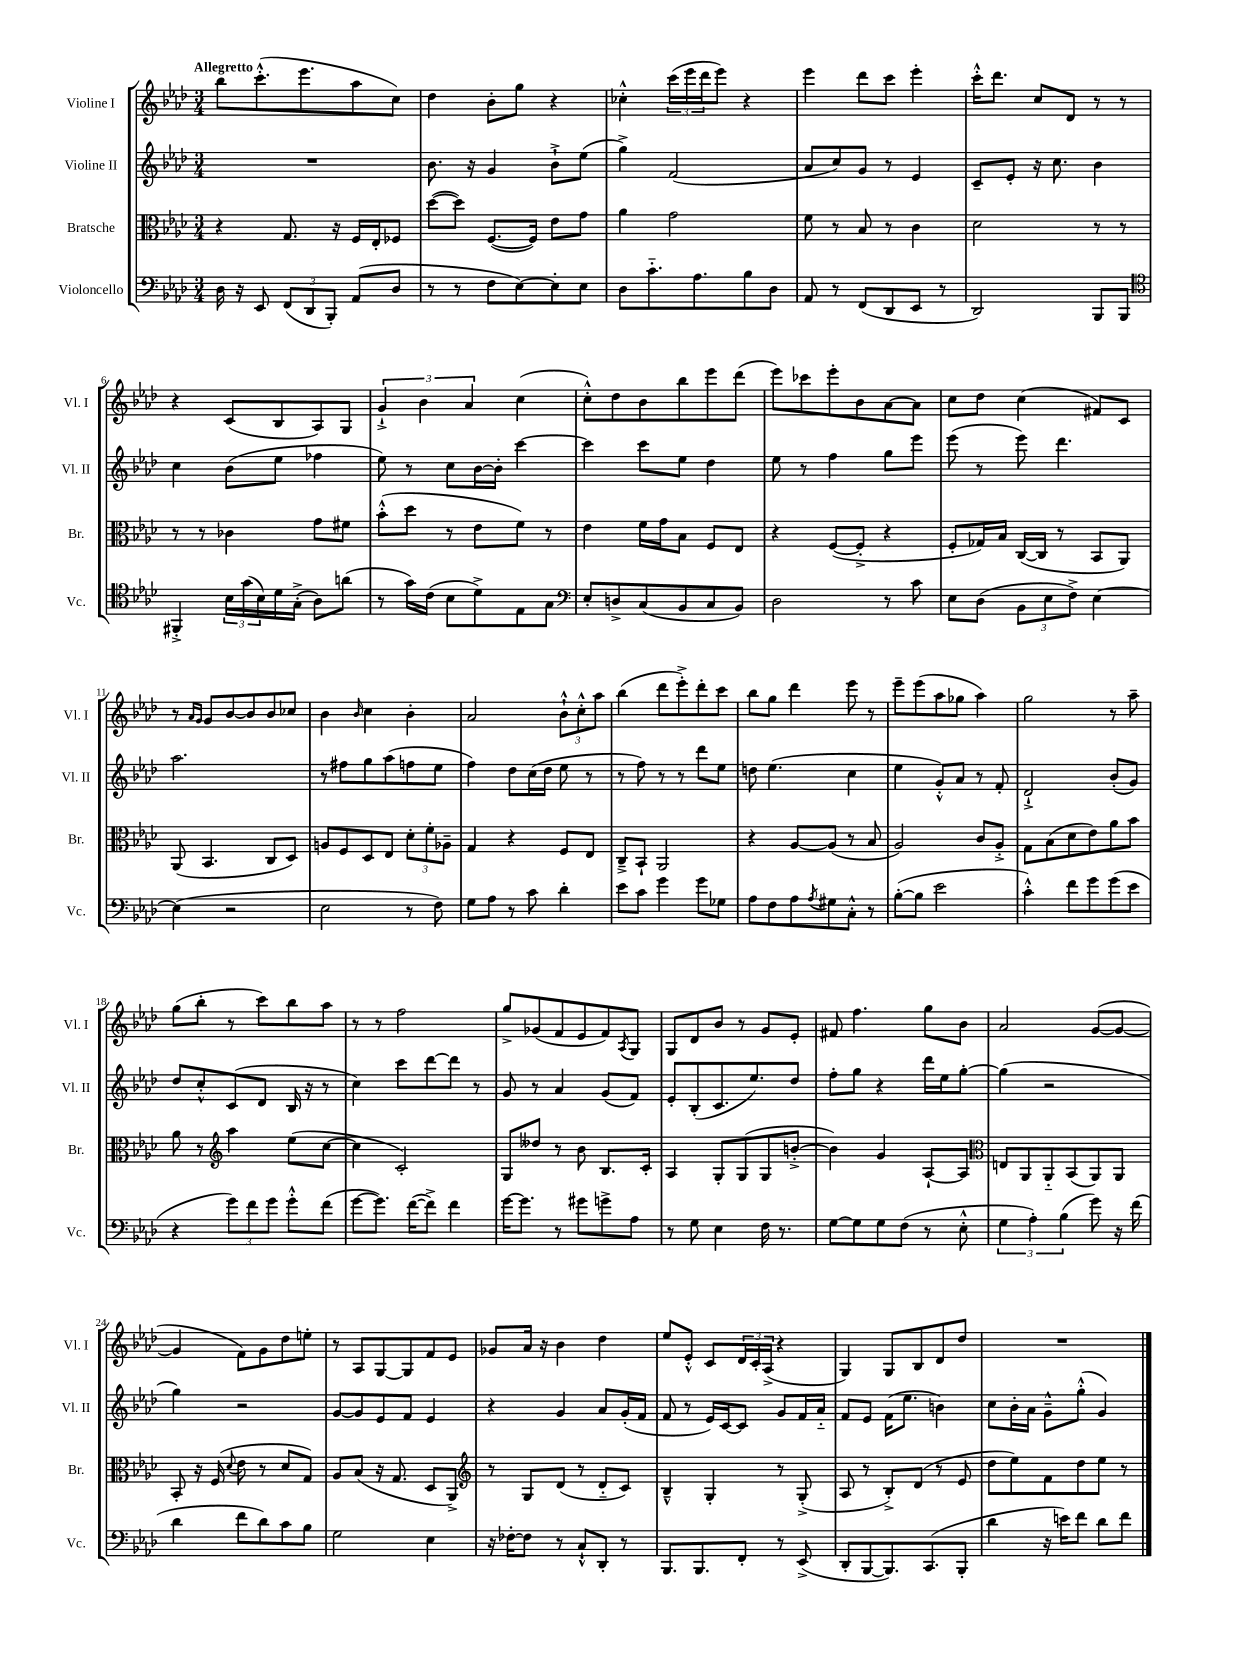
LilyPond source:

<<
\new StaffGroup <<
\new Staff = "s0" \with { instrumentName = "Violine I" shortInstrumentName = "Vl. I" } {
    \clef treble \key aes \major \numericTimeSignature \time 3/4 \tempo "Allegretto"
    bes''8 c'''8.-.-^( ees'''8. aes''8 c''8) |
    des''4 bes'8-. g''8 r4 |
    ces''4-.-^ \tuplet 3/2 { c'''16( ees'''16 des'''16 } ees'''8) r4 |
    ees'''4 des'''8 c'''8 ees'''4-. |
    c'''16-.-^ des'''8. c''8 des'8 r8 r8 |
    r4 c'8( bes8 aes8) g8 |
    \tuplet 3/2 { g'4-!-> bes'4 aes'4 } c''4( |
    c''8-.-^) des''8 bes'8 bes''8 ees'''8 des'''8( |
    ees'''8) ces'''8 ees'''8-. bes'8 aes'8~ aes'8 |
    c''8 des''8 c''4( fis'8) c'8 |
    r8 \grace { aes'16 g'16 } g'8 bes'8~ bes'8 bes'8 ces''8 |
    bes'4 \grace { bes'16 } c''4 bes'4-. |
    aes'2 \tuplet 3/2 { bes'8-!-^ c''8-.-^ aes''8 } |
    bes''4( des'''8 ees'''8-.->) des'''8-. c'''8 |
    bes''8 g''8 des'''4 ees'''8 r8 |
    ees'''8-- ees'''8( aes''8 ges''8 aes''4) |
    g''2 r8 aes''8-- |
    g''8( bes''8-. r8 c'''8) bes''8 aes''8 |
    r8 r8 f''2 |
    g''8-> ges'8( f'8 ees'8 f'8) \acciaccatura { aes8 } g8 |
    g8 des'8 bes'8 r8 g'8 ees'8-. |
    fis'8 f''4. g''8 bes'8 |
    aes'2 g'8~( g'8~ |
    g'4 f'8) g'8 des''8 e''8-. |
    r8 aes8 g8~ g8 f'8 ees'8 |
    ges'8 aes'16 r16 bes'4 des''4 |
    ees''8 ees'8-.-^ c'8 \tuplet 3/2 { des'16 c'16-. aes16->( } r4 |
    g4) g8 bes8 des'8 des''8 |
    R2. \bar "|." |
}
\new Staff = "s1" \with { instrumentName = "Violine II" shortInstrumentName = "Vl. II" } {
    \clef treble \key aes \major \numericTimeSignature \time 3/4
    R2. |
    bes'8. r16 g'4 bes'8-!-> ees''8( |
    g''4->) f'2( |
    aes'8 c''8) g'8 r8 ees'4 |
    c'8-- ees'8-. r16 c''8. bes'4 |
    c''4 bes'8( ees''8 fes''4 |
    ees''8) r8 c''8 bes'16~ bes'16-. c'''4~ |
    c'''4 c'''8 ees''8 des''4 |
    ees''8 r8 f''4 g''8 ees'''8 |
    ees'''8( r8 ees'''8) des'''4. |
    aes''2. |
    r8 fis''8 g''8 aes''8( f''8 ees''8 |
    f''4) des''8 c''16( des''16 ees''8 r8 |
    r8 f''8) r8 r8 des'''8 ees''8 |
    d''8 ees''4.( c''4 |
    ees''4 g'8-.-^) aes'8 r8 f'8-. |
    des'2-!-> bes'8-.( g'8) |
    des''8 c''8-.-^ c'8( des'8 bes16 r16 r8 |
    c''4) c'''8 des'''8~ des'''8 r8 |
    g'8 r8 aes'4 g'8( f'8) |
    ees'8-. bes8-.( c'8. ees''8.) des''8 |
    f''8-. g''8 r4 des'''16 ees''16 g''8~-. |
    g''4( r2 |
    g''4) r2 |
    g'8~ g'8 ees'8 f'8 ees'4 |
    r4 g'4 aes'8 g'16-.( f'16 |
    f'8 r8 ees'16) c'16~ c'8 g'8 f'16 aes'16-_ |
    f'8 ees'8 f'16( ees''8. b'4) |
    c''8 bes'16-. aes'16 g'8---^ g''8-.-^( g'4) \bar "|." |
}
\new Staff = "s2" \with { instrumentName = "Bratsche" shortInstrumentName = "Br." } {
    \clef alto \key aes \major \numericTimeSignature \time 3/4
    r4 g8. r16 f16 ees16-. fes8 |
    des''8~( des''8) f8.~( f16) ees'8 g'8 |
    aes'4 g'2 |
    f'8 r8 bes8 r8 c'4 |
    des'2 r8 r8 |
    r8 r8 ces'4 g'8 fis'8 |
    bes'8-.-^( des''8 r8 ees'8 f'8) r8 |
    ees'4 f'16 g'16 bes8 f8 ees8 |
    r4 f8~( f8-.-> r4 |
    f8-. ges16) bes16 c16~( c16 r8 bes,8 aes,8) |
    aes,8( bes,4. c8 des8) |
    a8 f8 des8 ees8 \tuplet 3/2 { des'8-. f'8-. aes8-- } |
    g4 r4 f8 ees8 |
    c8---> bes,8-! aes,2 |
    r4 aes8~ aes8( r8 bes8 |
    aes2) c'8 aes8-.-> |
    g8 bes8( des'8 ees'8) aes'8 bes'8 |
    aes'8 r8 \clef treble aes''4 ees''8( c''8~ |
    c''4 c'2-.) |
    g8 deses''8 r8 bes'8 bes8. c'16-. |
    aes4 g8-. g8( g8 b'8~-.-> |
    b'4) g'4 aes8~-! aes8 |
    \clef alto e8 aes,8 aes,8-_ bes,8( aes,8) aes,8 |
    bes,8-. r16 f16( \appoggiatura { des'8 } ees'8 r8 des'8 g8) |
    aes8 bes8( r16 g8. des8 aes,8->) |
    \clef treble r8 g8 des'8( r8 des'8-_ c'8) |
    bes4---^ g4-. r8 g8-.->( |
    aes8 r8 bes8-.->) des'8( r8 ees'8 |
    des''8 ees''8) f'8 des''8 ees''8 r8 \bar "|." |
}
\new Staff = "s3" \with { instrumentName = "Violoncello" shortInstrumentName = "Vc." } {
    \clef bass \key aes \major \numericTimeSignature \time 3/4
    des16 r16 ees,8 \tuplet 3/2 { f,8( des,8 bes,,8-.) } aes,8( des8 |
    r8 r8 f8 ees8~) ees8-. ees8 |
    des8 c'8.-_ aes8. bes8 des8 |
    aes,8 r8 f,8( des,8 ees,8 r8 |
    des,2) bes,,8 bes,,8 |
    \clef tenor fis,4-.-> \tuplet 3/2 { bes16 g'16( bes16) } des'16 g16-.->( aes8) a'8( |
    r8 g'16) c'16( bes8 des'8->) ees8 g8 |
    \clef bass ees8-. d8-> c8( bes,8 c8 bes,8) |
    des2 r8 c'8 |
    ees8 des8( \tuplet 3/2 { bes,8 ees8 f8->) } ees4~ |
    ees4( r2 |
    ees2 r8 f8) |
    g8 aes8 r8 c'8 des'4-. |
    ees'8 c'8 g'4 g'8 ges8 |
    aes8 f8 aes8 \acciaccatura { aes8 } gis8 c8-.-^ r8 |
    bes8~-.( bes8 ees'2 |
    c'4-.-^) f'8 g'8 g'8( ees'8 |
    r4 \tuplet 3/2 { g'8) f'8 g'8 } g'8-.-^ f'8( |
    g'8~ g'8.) f'16~( f'8->) f'4 |
    g'16~ g'8. r8 gis'8 g'8-> aes8 |
    r8 g8 ees4 f16 r8. |
    g8~ g8 g8 f8( r8 ees8-.-^ |
    \tuplet 3/2 { g4 aes4-.) bes4( } g'8) r16 f'16( |
    des'4 f'8 des'8) c'8 bes8 |
    g2 ees4 |
    r16 fes16~-. fes8 r8 c8-!-^ des,8-. r8 |
    bes,,8. bes,,8. f,8-. r8 ees,8->( |
    des,8-. bes,,8~ bes,,8.) c,8.( bes,,8-. |
    des'4 r16 e'16) f'8 des'8 f'8 \bar "|." |
}
>>
>>
